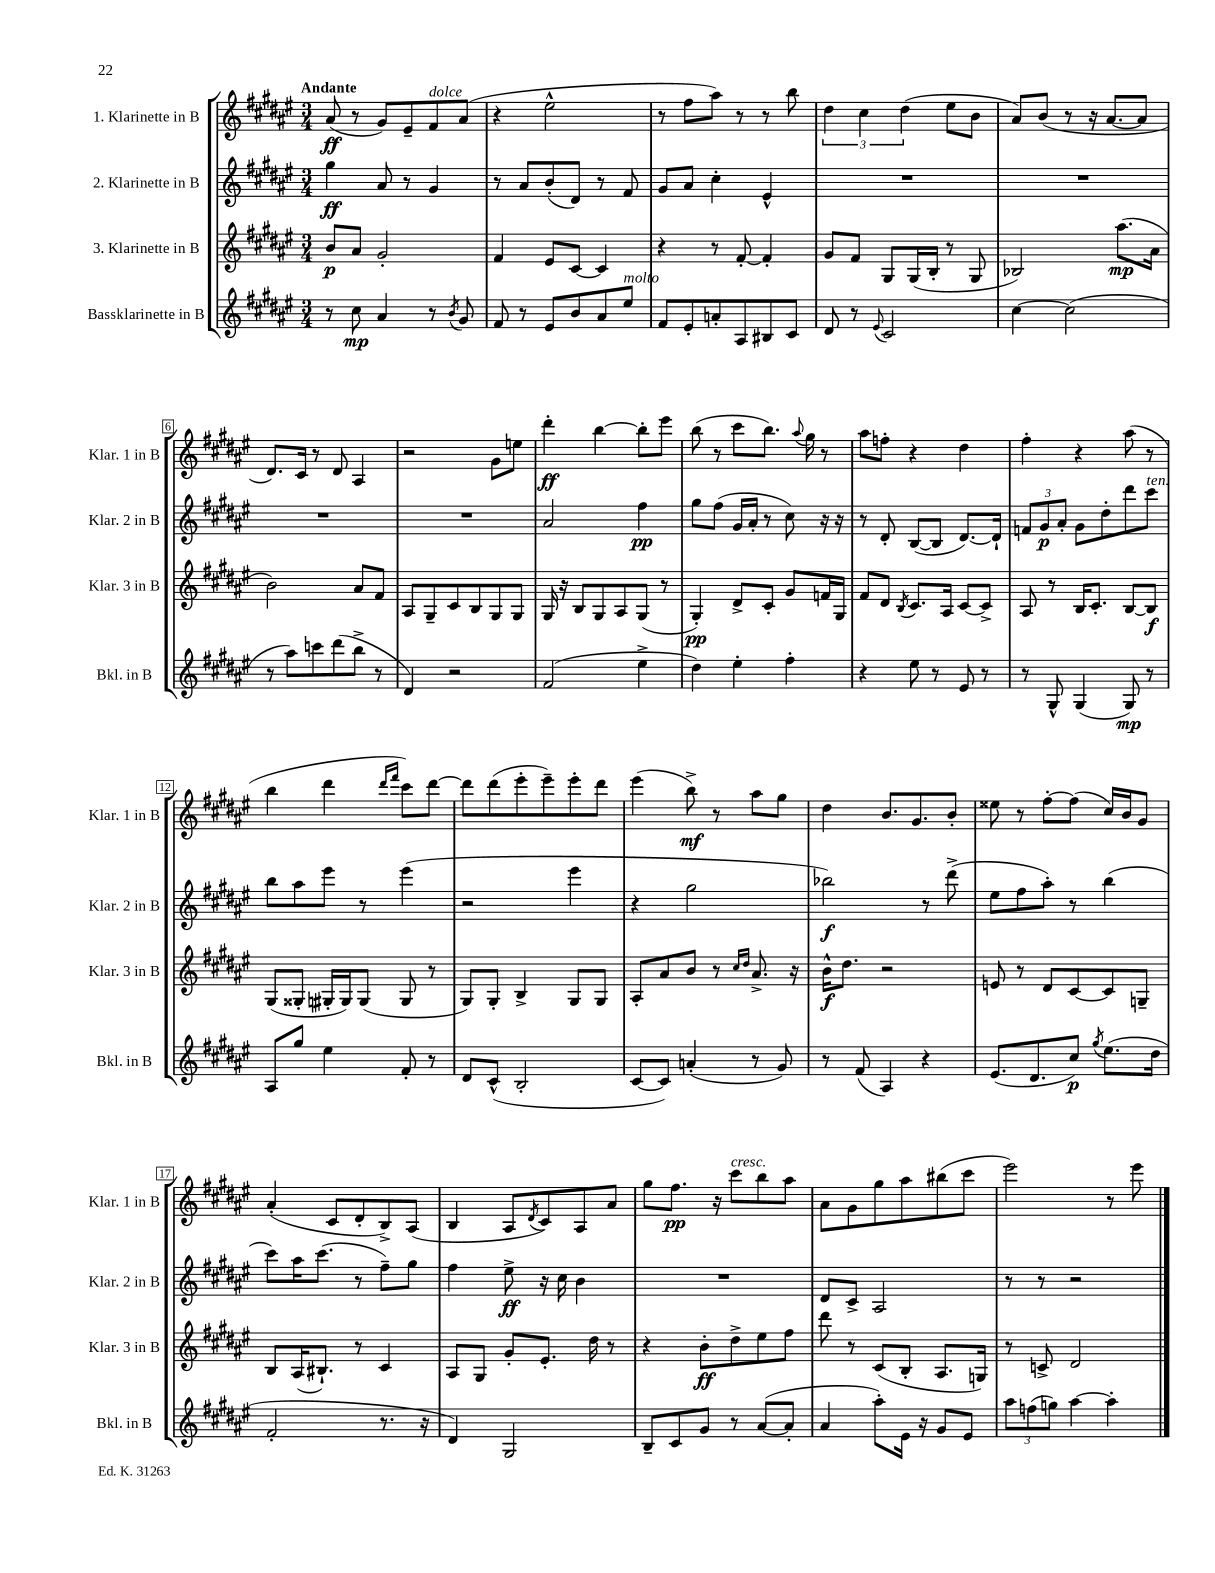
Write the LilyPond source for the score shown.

<<
\new StaffGroup <<
\new Staff = "s0" \with { instrumentName = "1. Klarinette in B" shortInstrumentName = "Klar. 1 in B" } {
    \clef treble \key fis \major \numericTimeSignature \time 3/4 \tempo "Andante"
    ais'8\ff( r8 gis'8) eis'8-- fis'8^\markup { \italic "dolce" } ais'8( |
    r4 eis''2-^ |
    r8 fis''8 ais''8) r8 r8 b''8 |
    \tuplet 3/2 { dis''4 cis''4 dis''4( } eis''8 b'8 |
    ais'8) b'8( r8 r16 ais'8.~ ais'8 |
    dis'8.) cis'16 r8 dis'8 ais4 |
    r2 gis'8 e''8 |
    dis'''4-.\ff b''4~ b''8-. eis'''8 |
    b''8( r8 cis'''8 b''8.) \appoggiatura { ais''8 } gis''16 r8 |
    ais''8 f''8-. r4 dis''4 |
    fis''4-. r4 ais''8( r8 |
    b''4 dis'''4 \grace { dis'''16 fis'''16 } cis'''8) dis'''8~ |
    dis'''8 dis'''8( eis'''8-. eis'''8--) eis'''8-. dis'''8 |
    eis'''4( b''8->\mf) r8 ais''8 gis''8 |
    dis''4 b'8. gis'8. b'8-. |
    eisis''8 r8 fis''8~-. fis''8( cis''16) b'16 gis'8 |
    ais'4-.( cis'8 dis'8-. b8->) ais8( |
    b4 ais8 \acciaccatura { dis'8 } cis'8) ais8 ais'8 |
    gis''8 fis''8.\pp r16 cis'''8^\markup { \italic "cresc." } b''8 ais''8 |
    ais'8 gis'8 gis''8 ais''8 bis''8( cis'''8 |
    eis'''2) r8 eis'''8 \bar "|." |
}
\new Staff = "s1" \with { instrumentName = "2. Klarinette in B" shortInstrumentName = "Klar. 2 in B" } {
    \clef treble \key fis \major \numericTimeSignature \time 3/4
    gis''4\ff ais'8 r8 gis'4 |
    r8 ais'8 b'8-.( dis'8) r8 fis'8 |
    gis'8 ais'8 cis''4-. eis'4-^ |
    R2. |
    R2. |
    R2. |
    R2. |
    ais'2 fis''4\pp |
    gis''8 fis''8( gis'16 ais'16-. r8 cis''8) r16 r16 |
    r8 dis'8-. b8~( b8 dis'8.~) dis'16-! |
    \tuplet 3/2 { f'8 gis'8\p ais'8-. } gis'8 dis''8-. dis'''8 cis'''8^\markup { \italic "ten." } |
    b''8 ais''8 eis'''8 r8 eis'''4( |
    r2 eis'''4 |
    r4 gis''2 |
    bes''2\f) r8 dis'''8->( |
    eis''8 fis''8 ais''8-.) r8 b''4( |
    cis'''8) ais''16 cis'''8.( r8 fis''8--) gis''8 |
    fis''4 eis''8->\ff r16 cis''16 b'4 |
    R2. |
    dis'8 cis'8-> ais2 |
    r8 r8 r2 \bar "|." |
}
\new Staff = "s2" \with { instrumentName = "3. Klarinette in B" shortInstrumentName = "Klar. 3 in B" } {
    \clef treble \key fis \major \numericTimeSignature \time 3/4
    b'8\p ais'8 gis'2-. |
    fis'4 eis'8 cis'8~ cis'4 |
    r4 r8 fis'8~-. fis'4-. |
    gis'8 fis'8 gis8 gis16( b16-. r8 gis8 |
    bes2) ais''8.\mp( ais'16 |
    b'2) ais'8 fis'8 |
    ais8 gis8-- cis'8 b8 gis8 gis8 |
    gis16 r16 b8 gis8 ais8 gis8( r8 |
    gis4-.\pp) dis'8-> cis'8-. gis'8 f'16 gis16 |
    fis'8 dis'8 \acciaccatura { b8 } cis'8. ais16 cis'8~ cis'8-> |
    ais8 r8 b16 cis'8.-. b8~ b8\f |
    gis8( gisis8-. gis16-. gis16) gis8( gis8 r8 |
    gis8) gis8-. b4-> gis8 gis8 |
    ais8-. ais'8 b'8 r8 \grace { cis''16 dis''16 } ais'8.-> r16 |
    b'16-^\f dis''8. r2 |
    e'8 r8 dis'8 cis'8~ cis'8 g8-- |
    b8 ais16( bis8.-!) r8 cis'4 |
    ais8 gis8 gis'8-. eis'8.-. dis''16 r8 |
    r4 b'8-.\ff dis''8-> eis''8 fis''8 |
    dis'''8 r8 cis'8( b8-. ais8. g16) |
    r8 c'8-> dis'2 \bar "|." |
}
\new Staff = "s3" \with { instrumentName = "Bassklarinette in B" shortInstrumentName = "Bkl. in B" } {
    \clef treble \key fis \major \numericTimeSignature \time 3/4
    r8 cis''8\mp ais'4 r8 \acciaccatura { b'8 } gis'8 |
    fis'8 r8 eis'8 b'8 ais'8 eis''8^\markup { \italic "molto" } |
    fis'8 eis'8-. a'8-. ais8 bis8 cis'8 |
    dis'8 r8 \appoggiatura { eis'8 } cis'2 |
    cis''4~ cis''2( |
    r8 ais''8) c'''8 dis'''8( b''8-> r8 |
    dis'4) r2 |
    fis'2( eis''4-> |
    dis''4) eis''4-. fis''4-. |
    r4 eis''8 r8 eis'8 r8 |
    r8 gis8-^ gis4( gis8\mp) r8 |
    ais8 gis''8 eis''4 fis'8-. r8 |
    dis'8 cis'8-^( b2-. |
    cis'8~ cis'8) a'4-.( r8 gis'8) |
    r8 fis'8( ais4) r4 |
    eis'8.( dis'8. cis''8\p) \acciaccatura { gis''8 } eis''8.( dis''16 |
    fis'2-. r8. r16 |
    dis'4) gis2 |
    b8-- cis'8 gis'8 r8 ais'8~( ais'8-. |
    ais'4 ais''8-.) eis'16 r16 gis'8 eis'8 |
    \tuplet 3/2 { ais''8 f''8( g''8) } ais''4~ ais''4-. \bar "|." |
}
>>
>>
\layout { \context { \Score \override BarNumber.stencil = #(make-stencil-boxer 0.1 0.3 ly:text-interface::print) } }
